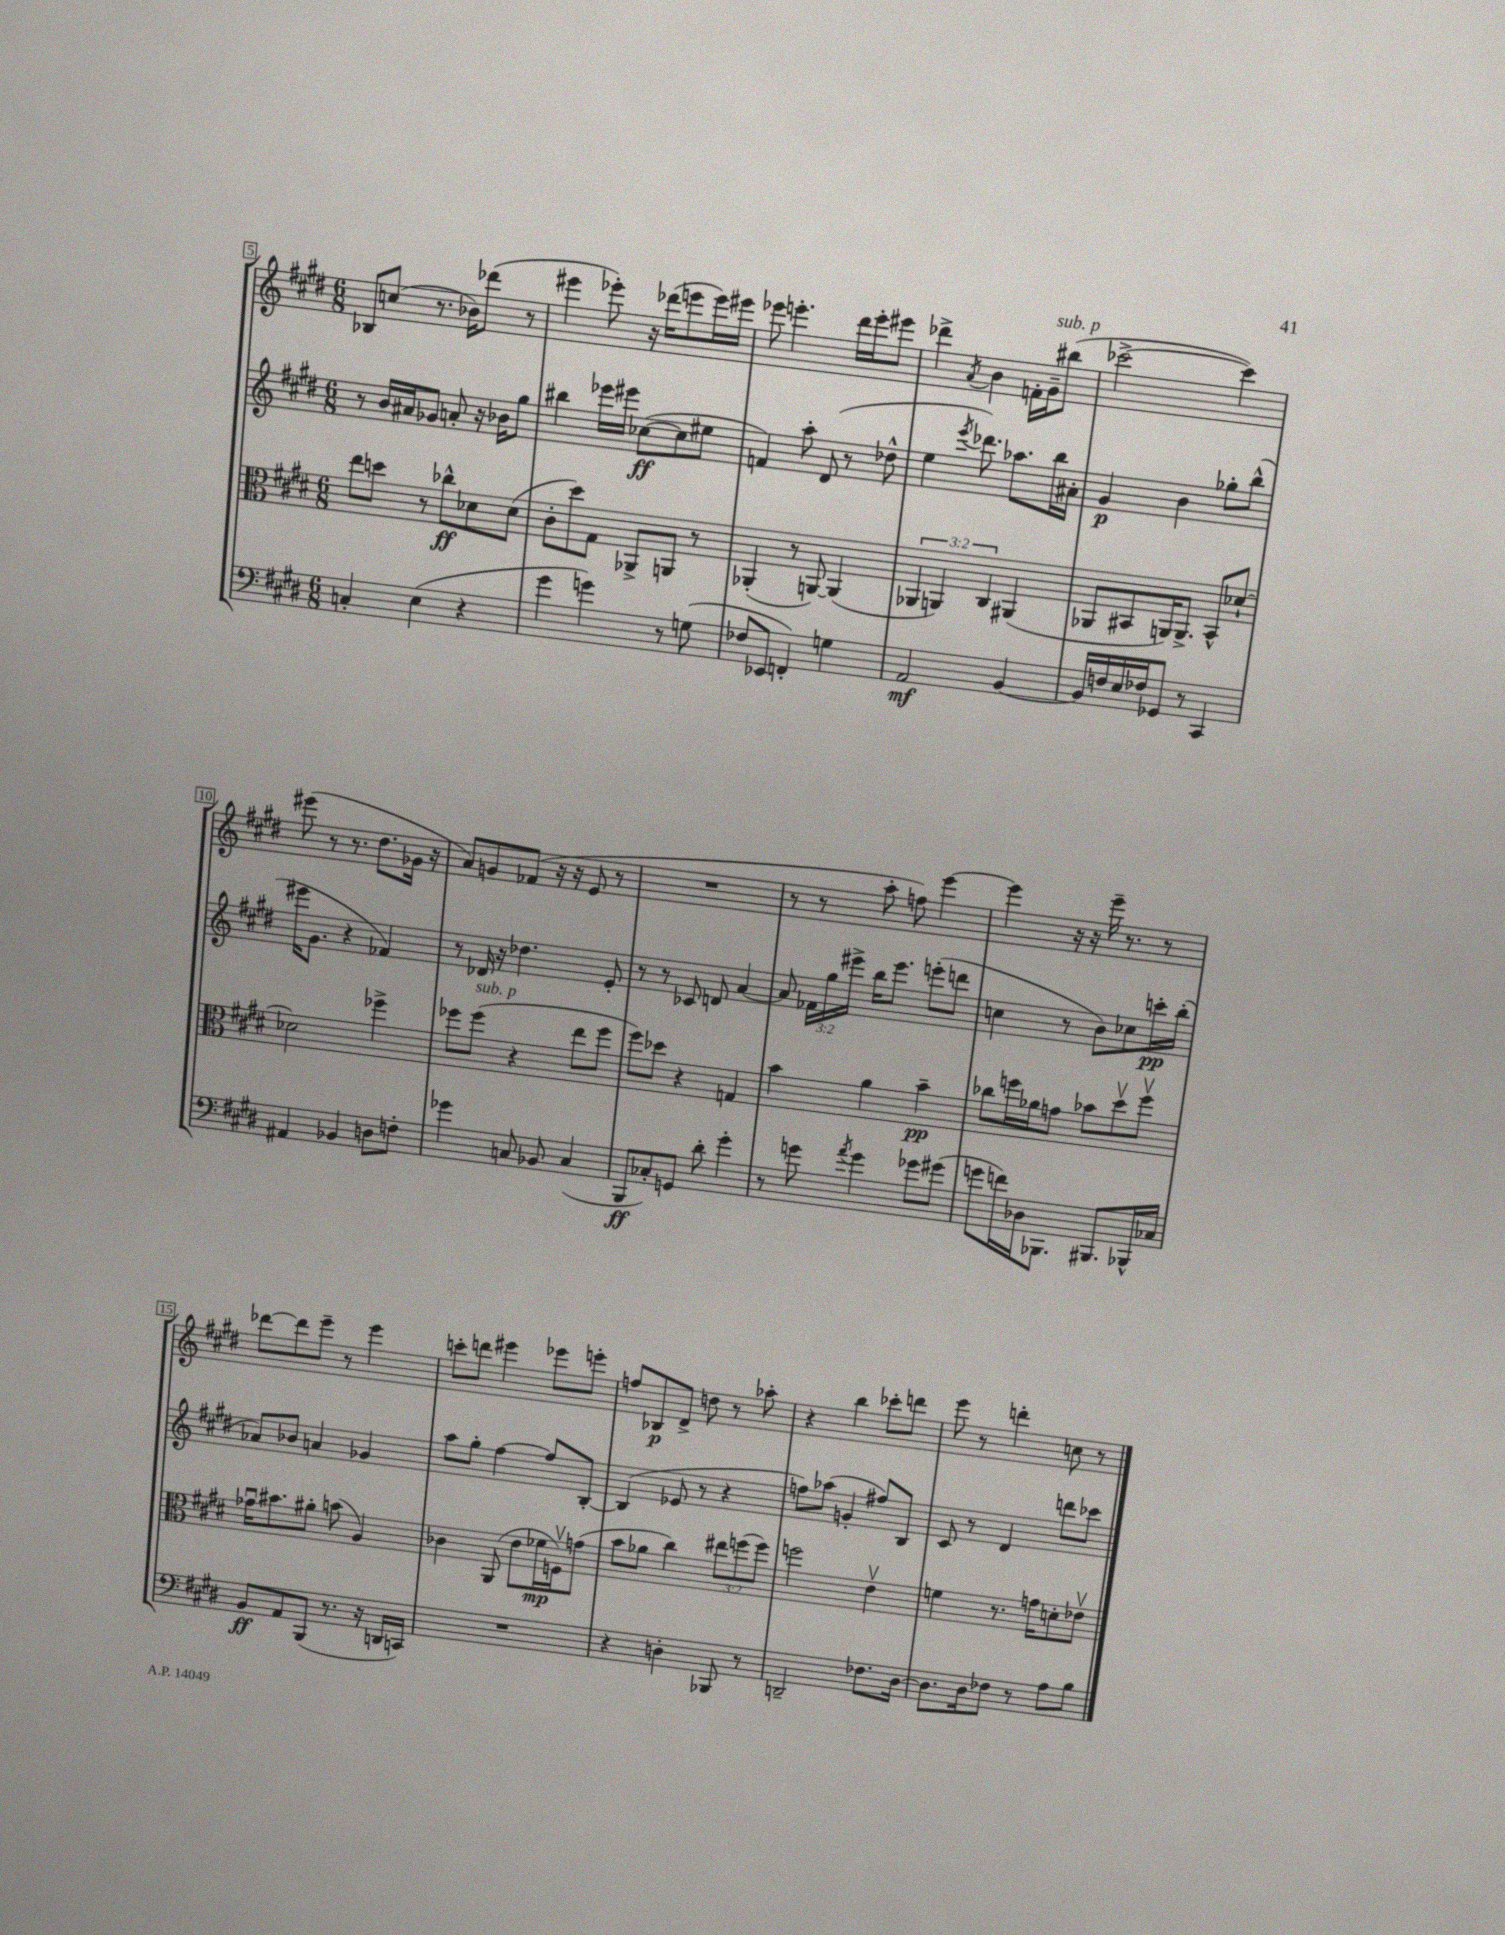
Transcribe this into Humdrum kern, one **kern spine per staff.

**kern	**dynam	**kern	**dynam	**kern	**dynam	**kern	**dynam
*part4	*part4	*part3	*part3	*part2	*part2	*part1	*part1
*staff4	*staff4	*staff3	*staff3	*staff2	*staff2	*staff1	*staff1
*clefF4	*	*clefC3	*	*clefG2	*	*clefG2	*
*k[f#c#g#d#]	*	*k[f#c#g#d#]	*	*k[f#c#g#d#]	*	*k[f#c#g#d#]	*
*M6/8	*	*M6/8	*	*M6/8	*	*M6/8	*
=5	=5	=5	=5	=5	=5	=5	=5
4Cn'/	.	8ee\L	.	8r	.	8B-X/L	.
.	.	8ddn\J	.	16b/LL	.	(8ccn/J	.
.	.	.	.	16a#X/J	.	.	.
(4E\	.	8r	.	8g-X/J	.	8.r	.
.	.	8cc-X^^\L	ff	8an'/	.	.	.
.	.	.	.	.	.	16b-X\KL)	.
4r	.	8d-X\	.	16r	.	(8ddd-X\J	.
.	.	.	.	16b-X\KL	.	.	.
.	.	(8d-\J	.	8gg#\J	.	8r	.
=6	=6	=6	=6	=6	=6	=6	=6
4g#\	.	8c#'\L	.	4bb#X\	.	4eee#X\	.
.	.	8dd#\)	.	.	.	.	.
4gn\)	.	8G#\J	.	16eee-X\LL	.	8eee-X'\)	.
.	.	.	.	16eee#X\JJ	.	.	.
.	.	8AA-X^/L	.	([8cc-X\L	ff	16r	.
.	.	.	.	.	.	(16ddd-X\KL	.
8r	.	8AAn/J	.	8cc-\]	.	8eeen\	.
(8Gn\	.	8r	.	8ee#X\J	.	16eee\L)	.
.	.	.	.	.	.	16eee#X\JJ	.
=7	=7	=7	=7	=7	=7	=7	=7
8F-X/L	.	(4AA-X'/	.	4fn/)	.	8eee-X\	.
8EE-X/J	.	.	.	.	.	4.eeen'\	.
4FFn'/)	.	8r	.	8aa'\	.	.	.
.	.	[8AAn/)	.	(8d#/	.	.	.
4Gn\	.	(4AA/]	.	8r	.	16ddd#\LL	.
.	.	.	.	.	.	16eee'\J	.
.	.	.	.	8dd-X^^\	.	8eee#X\J	.
=8	=8	=8	=8	=8	=8	=8	=8
2AA/	mf	6AA-X/	.	4ee\	.	4ddd-X^\	.
.	.	6AAn/)	.	.	.	.	.
.	.	.	.	8qeee/	.	8qa/	.
.	.	.	.	8.ddd-X\)	.	4b\	.
.	.	6C#/	.	.	.	.	.
.	.	.	.	8.aa-X\L	.	.	.
[4BB/	.	(4AA#X/	.	.	.	16fn'\LL	.
!	!	!	!	!	!	!LO:TX:a:i:t=sub. p	!
.	.	.	.	.	.	16g#~\J	.
.	.	.	.	16bb\L	.	(8bb#X\J	.
.	.	.	.	16a#X'\JJ	.	.	.
=9	=9	=9	=9	=9	=9	=9	=9
16BB/LL]	.	8AA-X/L	.	4g#/	p	[2ccc-X^\	.
16Fn/	.	.	.	.	.	.	.
16E/	.	8BB#X/	.	.	.	.	.
16F-X/J	.	.	.	.	.	.	.
8GG-X/J	.	16AAn/K)	.	4b\	.	.	.
.	.	8.AA^/J	.	.	.	.	.
8r	.	.	.	.	.	.	.
4CC#/	.	8BB#^^/L	.	8gg-X'\L	.	4ccc-\])	.
.	.	[8d-X`/J	.	(8bb^^\J	.	.	.
!!LO:LB:g=z
=10	=10	=10	=10	=10	=10	=10	=10
4AA#X/	.	2d-X\]	.	16eee#X\KL	.	(8eee#X\	.
.	.	.	.	8.g#\J	.	.	.
.	.	.	.	.	.	8r	.
4BB-X/	.	.	.	4r	.	8.r	.
.	.	.	.	.	.	8.dd#\L	.
8Dn\L	.	4ff-X^\	.	4f-X/)	.	.	.
8Fn'\J	.	.	.	.	.	16g-X\Jk	.
.	.	.	.	.	.	16r	.
=11	=11	=11	=11	=11	=11	=11	=11
4g-X\	.	8ff-X\L	.	8r	.	8a/L)	.
!	!	!LO:TX:a:i:t=sub. p	!	!	!	!	!
.	.	(8ff-\J	.	16d-X/	.	8gn/	.
.	.	.	.	16r	.	.	.
8Cn/	.	4r	.	4.dd-X\	.	(8f-X/J	.
8BB-X/	.	.	.	.	.	16r	.
.	.	.	.	.	.	16r	.
(4C/	.	8ee\L	.	.	.	8e/	.
.	.	8ff-\J	.	8e'/	.	8r	.
=12	=12	=12	=12	=12	=12	=12	=12
8BBB/L	ff	8ff#\L)	.	8r	.	2.r	.
8C-X'/)	.	8dd-X\J	.	8r	.	.	.
8GGn/J	.	4r	.	8c-X/	.	.	.
8d#'\	.	.	.	8dn/	.	.	.
4g#'\	.	4Gn/	.	[4a/	.	.	.
=13	=13	=13	=13	=13	=13	=13	=13
8r	.	4b\	.	8a/]	.	8r	.
8gn\	.	.	.	24f-X\LL	.	8r	.
.	.	.	.	24gg#\	.	.	.
.	.	.	.	24eee#X^\JJ	.	.	.
8qa/	.	.	.	.	.	.	.
4g\	.	4a\	.	16bb\KL	.	8aa'\	.
.	.	.	.	8.eee#\J	.	.	.
.	.	.	.	.	.	8ffn\)	.
8g-X\L	.	4b~\	pp	(8eeen'\L	.	[4eee\	.
(8g#X\J	.	.	.	8dddn\J	.	.	.
=14	=14	=14	=14	=14	=14	=14	=14
8gn\L	.	8cc-X\L	.	4ccn\	.	4eee\]	.
16fn\L)	.	16ffn\L	.	.	.	.	.
16D-X\J	.	16a-X\J	.	.	.	.	.
8.BBB-X\J	.	8gn\J	.	8r	.	16r	.
.	.	.	.	.	.	16r	.
.	.	8b-X\L	.	8b\L)	.	16eee~\	.
8.BBB#X/L	.	.	.	.	.	8.r	.
.	.	8dd#v\	.	8cc-X\	.	.	.
16BBB-X^^/L	.	8ffv\J	.	16cccn'\L	pp	8r	.
16C-X/JJ	.	.	.	(16bb'\JJ	.	.	.
!!LO:LB:g=z
=15	=15	=15	=15	=15	=15	=15	=15
8BB/L	ff	16g-Xu\KL	.	8a-X/L)	.	[8ddd-X\L	.
.	.	8.b#X\	.	.	.	.	.
8AA/	.	.	.	8b-X/J	.	8ddd-\]	.
(8BBB/J	.	8a#X'\J	.	4an/	.	8eee~\J	.
8.r	.	(8bn\	.	.	.	8r	.
.	.	4A/)	.	4g-X/	.	4eee\	.
16r	.	.	.	.	.	.	.
16DDn/LL	.	.	.	.	.	.	.
16CCn/JJ)	.	.	.	.	.	.	.
=16	=16	=16	=16	=16	=16	=16	=16
2.r	.	4c-X\	.	8aa\L	.	8cccn'\L	.
.	.	.	.	8gg#'\J	.	8dddn\J	.
.	.	(8AA/	.	[4ff#\	.	4eee#X\	.
.	.	8e\L	.	.	.	.	.
.	.	16f-X\L	mp	8ff#/L]	.	8eee-X\L	.
.	.	16Fnv\J)	.	.	.	.	.
.	.	(8gn\J	.	[8B'/J	.	8eeen'\J	.
=17	=17	=17	=17	=17	=17	=17	=17
4r	.	8b\L	.	(4B/]	.	8ffn/L	.
.	.	8a-X\J	.	.	.	8B-X/	p
4Dn'\	.	4cc#\)	.	8e-X/	.	8d#^/J	.
.	.	.	.	8r	.	8ddn\	.
8BBB-X/	.	12ee#X\L	.	4r	.	8r	.
.	.	(12ffn\	.	.	.	.	.
8r	.	.	.	.	.	8aa-X'\	.
.	.	12ff\J)	.	.	.	.	.
=18	=18	=18	=18	=18	=18	=18	=18
2DDn~/	.	2ffn\	.	8ffn\L)	.	4r	.
.	.	.	.	(8aa-X\J	.	.	.
.	.	.	.	4gn'/	.	4bb\	.
8.F-X\L	.	4ev\	.	8ff#X/L)	.	8ccc-X'\L	.
.	.	.	.	8B/J	.	8dddn\J	.
[16D#\Jk	.	.	.	.	.	.	.
=19	=19	=19	=19	=19	=19	=19	=19
8.D#\L]	.	4fn\	.	8c#/	.	8eee\	.
.	.	.	.	8r	.	8r	.
16D#\k	.	.	.	.	.	.	.
8F-X\J	.	8.r	.	4d#/	.	4dddn'\	.
8r	.	.	.	.	.	.	.
.	.	16gn\KL	.	.	.	.	.
8A\L	.	8dn'\	.	8dddn\L	.	8ccn\	.
8B\J	.	8e-Xv\J	.	8ccc-X\J	.	8r	.
==	==	==	==	==	==	==	==
*-	*-	*-	*-	*-	*-	*-	*-
